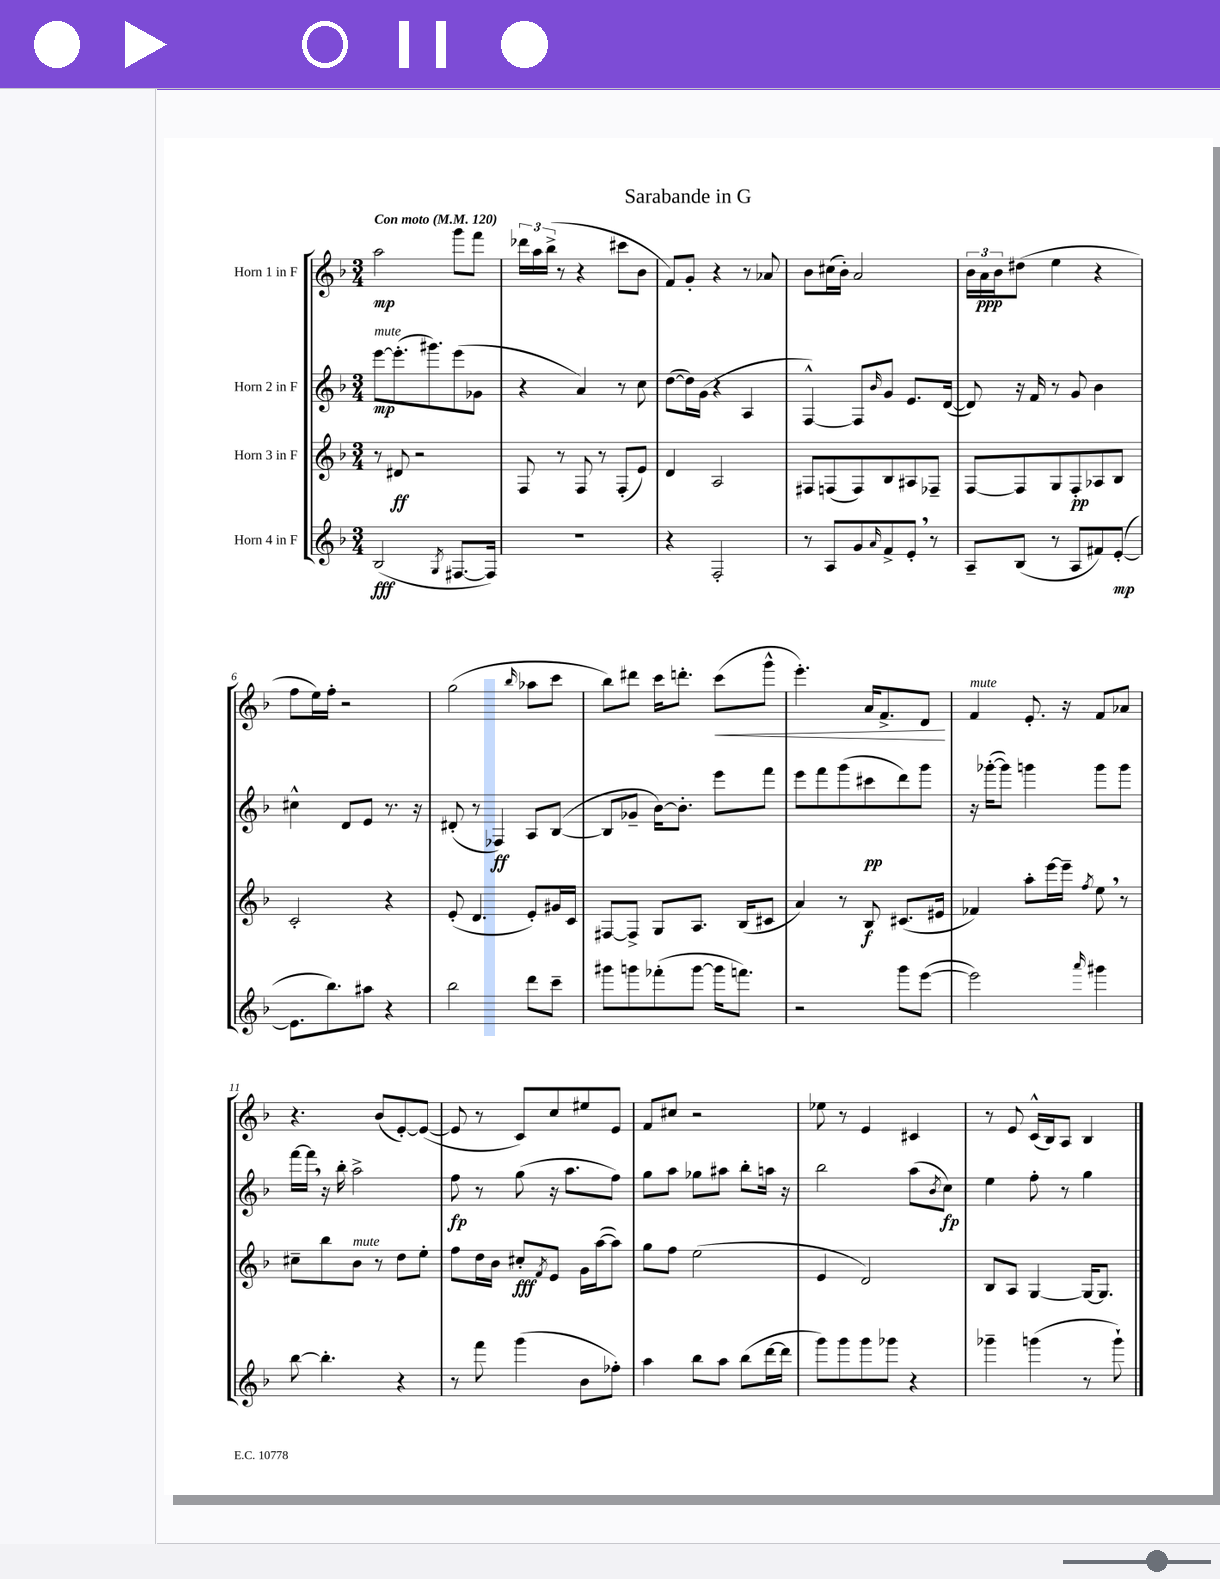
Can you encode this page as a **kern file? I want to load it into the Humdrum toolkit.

**kern	**dynam	**kern	**dynam	**kern	**dynam	**kern	**dynam
*part4	*part4	*part3	*part3	*part2	*part2	*part1	*part1
*staff4	*staff4	*staff3	*staff3	*staff2	*staff2	*staff1	*staff1
*I"Horn 4 in F	*	*I"Horn 3 in F	*	*I"Horn 2 in F	*	*I"Horn 1 in F	*
*clefG2	*	*clefG2	*	*clefG2	*	*clefG2	*
*k[b-]	*	*k[b-]	*	*k[b-]	*	*k[b-]	*
*M3/4	*	*M3/4	*	*M3/4	*	*M3/4	*
*MM120	*	*MM120	*	*MM120	*	*MM120	*
=1	=1	=1	=1	=1	=1	=1	=1
!	!	!	!	!	!	!LO:TX:a:B:t=Con moto	!
!	!	!	!	!LO:TX:a:i:t=mute	!	!	!
(2B-/	fff	8r	.	[8eee\L	mp	2aa\	mp
.	.	8d#X/	ff	(8.eee'\]	.	.	.
.	.	2r	.	.	.	.	.
.	.	.	.	8.ggg#X\)	.	.	.
8qG/	.	.	.	.	.	.	.
[8.F#X/L	.	.	.	(8eee\	.	8ggg\L	.
.	.	.	.	8g-X\J	.	8fff\J	.
16F#/Jk])	.	.	.	.	.	.	.
=2	=2	=2	=2	=2	=2	=2	=2
2.r	.	8F/	.	4r	.	24ddd-X\LL	.
.	.	.	.	.	.	24aa\	.
.	.	.	.	.	.	(24bb-^\JJ	.
.	.	8r	.	.	.	8r	.
.	.	8F/	.	4a/)	.	4r	.
.	.	8r	.	.	.	.	.
.	.	(8F'/L	.	8r	.	8ccc#X\L	.
.	.	8e/J)	.	8cc\	.	8b-\J	.
=3	=3	=3	=3	=3	=3	=3	=3
4r	.	4d/	.	([8dd\L	.	8f/L)	.
.	.	.	.	16dd\L])	.	8g'/J	.
.	.	.	.	(16g\JJ	.	.	.
2F'/	.	2A/	.	4r	.	4r	.
.	.	.	.	4A/	.	8r	.
.	.	.	.	.	.	8a-X/	.
=4	=4	=4	=4	=4	=4	=4	=4
8r	.	8F#X/L	.	[4F^^/)	.	8b-\L	.
8A/L	.	(8Fn/	.	.	.	(16cc#X\L	.
.	.	.	.	.	.	16b-'\JJ)	.
8g/	.	8F/)	.	8F/L]	.	2a/	.
16qqa/	.	.	.	16qqb-/	.	.	.
8f^/	.	8B-/	.	8g/J	.	.	.
8e',/J	.	8A#X/	.	8.e/L	.	.	.
8r	.	8F-X~/J	.	.	.	.	.
.	.	.	.	([16d/Jk	.	.	.
=5	=5	=5	=5	=5	=5	=5	=5
8A~/L	.	[8F/L	.	8d/])	.	24b-\LL	.
.	.	.	.	.	.	24a\	ppp
.	.	.	.	.	.	24b-\J	.
(8B-/J	.	8F/]	.	16r	.	(8dd#X\J	.
.	.	.	.	16f/	.	.	.
8r	.	8G/	.	8r	.	4ee\	.
8A/L	.	8F'/	pp	8g/	.	.	.
8f#X/)	.	8A-X/	.	4b-\	.	4r	.
([8e'/J	mp	8B-/J	.	.	.	.	.
!!LO:LB:g=z
=6	=6	=6	=6	=6	=6	=6	=6
8.e\L]	.	2c'/	.	4cc#X^^\	.	8ff\L	.
.	.	.	.	.	.	16ee\L)	.
8.bb-\)	.	.	.	.	.	16ff'\JJ	.
.	.	.	.	8d/L	.	2r	.
8aa#X\J	.	.	.	8e/J	.	.	.
4r	.	4r	.	8.r	.	.	.
.	.	.	.	16r	.	.	.
=7	=7	=7	=7	=7	=7	=7	=7
2bb-\	.	(8e'/	.	(8d#X'/	.	(2gg\	.
.	.	4.d/	.	8r	.	.	.
.	.	.	.	4F-X/)	ff	.	.
.	.	.	.	.	.	16qqbb-/	.
8ddd\L	.	8e'/L)	.	8A/L	.	8aa-X\L	.
8ccc~\J	.	16g#X/L	.	([8B-/J	.	8ccc\J	.
.	.	16c/JJ	.	.	.	.	.
=8	=8	=8	=8	=8	=8	=8	=8
8ggg#X\L	.	[8F#X/L	.	8B-/L]	.	8bb-\L)	.
8gggn\	.	8F#^/J]	.	8g-X~/J	.	8ddd#X\J	.
(8fff-X'\	.	8G/L	.	[16b-\KL)	.	16ccc\KL	.
.	.	.	.	8.b-'\J]	.	8.dddn'\J	.
[8ggg\J	.	8.A/J	.	.	.	.	.
!	!	!	!	!	!	!	!LO:HP:b
16ggg\KL]	.	.	.	8eee\L	.	(8ccc\L	<
8.fffn\J)	.	(16B-/KL	.	.	.	.	.
.	.	8c#X/J	.	8fff\J	.	8ggg^^\J	.
=9	=9	=9	=9	=9	=9	=9	=9
2r	.	4a/)	.	8eee\L	.	4.eee'\)	.
.	.	.	.	8fff\	.	.	.
.	.	8r	.	(8ggg\	.	.	.
.	.	8B-/	f	8ccc#X\	pp	16a/KL	.
.	.	.	.	.	.	8.f^/	.
8ggg\L	.	(8.c#X/L	.	8ddd\)	.	.	.
([8eee\J	.	.	.	8ggg\J	.	8d/J	.
.	.	16e#X/Jk	.	.	.	.	.
.	.	.	.	.	.	.	[
=10	=10	=10	=10	=10	=10	=10	=10
!	!	!	!	!	!	!LO:TX:a:i:t=mute	!
2eee\])	.	4f-X/)	.	16r	.	4f/	.
.	.	.	.	([16ggg-X'\KL	.	.	.
.	.	.	.	8ggg-\J])	.	.	.
.	.	8aa'\L	.	4gggn\	.	8.e'/	.
.	.	[16eee\L	.	.	.	.	.
.	.	16eee~\JJ]	.	.	.	16r	.
16qqaaa/	.	8qff/	.	.	.	.	.
4ggg#X\	.	8ee,\	.	8ggg\L	.	8f/L	.
.	.	8r	.	8ggg\J	.	8a-X/J	.
!!LO:LB:g=z
=11	=11	=11	=11	=11	=11	=11	=11
[8bb-\	.	8cc#X~\L	.	[16fff\LL	.	4.r	.
.	.	.	.	16fff,\JJ]	.	.	.
4.bb-'\]	.	8bb-\	.	16r	.	.	.
.	.	.	.	16bb-'\	.	.	.
!	!	!LO:TX:a:i:t=mute	!	!	!	!	!
.	.	8b-\J	.	2aa^\	.	.	.
.	.	8r	.	.	.	(8b-/L	.
4r	.	8dd\L	.	.	.	[8e'/)	.
.	.	8ee'\J	.	.	.	(8e/J_	.
=12	=12	=12	=12	=12	=12	=12	=12
8r	.	8ff\L	.	8ff\	fp	8e/]	.
8fff\	.	16dd\L	.	8r	.	8r	.
.	.	16b-\JJ	.	.	.	.	.
(4ggg\	.	8cc#X'/L	fff	(8gg\	.	8c/L)	.
.	.	8qf/	.	.	.	.	.
.	.	8e/J	.	16r	.	8cc/	.
.	.	.	.	8.aa\L	.	.	.
8b-\L	.	16g\LL	.	.	.	8ee#X/	.
.	.	([16aa\J	.	.	.	.	.
8ff-X'\J)	.	8aa\J])	.	8ff\J)	.	8e/J	.
=13	=13	=13	=13	=13	=13	=13	=13
4aa\	.	8gg\L	.	8gg\L	.	8f/L	.
.	.	8ff\J	.	8aa\J	.	8cc#X/J	.
8bb-\L	.	(2ee\	.	8gg-X\L	.	2r	.
8aa\J	.	.	.	8aa#X\J	.	.	.
(8bb-\L	.	.	.	8bb-'\L	.	.	.
[16ddd\L	.	.	.	16aan\Jk	.	.	.
16ddd\JJ]	.	.	.	16r	.	.	.
=14	=14	=14	=14	=14	=14	=14	=14
8ggg\L)	.	4e/	.	2bb-\	.	8ee-X\	.
8ggg\	.	.	.	.	.	8r	.
8ggg\	.	2d/)	.	.	.	4e/	.
8ggg-X\J	.	.	.	.	.	.	.
4r	.	.	.	(8aa\L	.	4c#X/	.
.	.	.	.	8qb-/	.	.	.
.	.	.	.	8cc\J)	fp	.	.
=15	=15	=15	=15	=15	=15	=15	=15
4ggg-X~\	.	8B-/L	.	4ee\	.	8r	.
.	.	8A/J	.	.	.	8e/	.
(4gggn\	.	[4G/	.	8ff'\	.	(16c^^/LL	.
.	.	.	.	.	.	16B-/J)	.
.	.	.	.	8r	.	8A/J	.
8r	.	16G/KL_	.	4gg\	.	4B-/	.
.	.	8.G/J]	.	.	.	.	.
8ggg`\)	.	.	.	.	.	.	.
==	==	==	==	==	==	==	==
*-	*-	*-	*-	*-	*-	*-	*-
